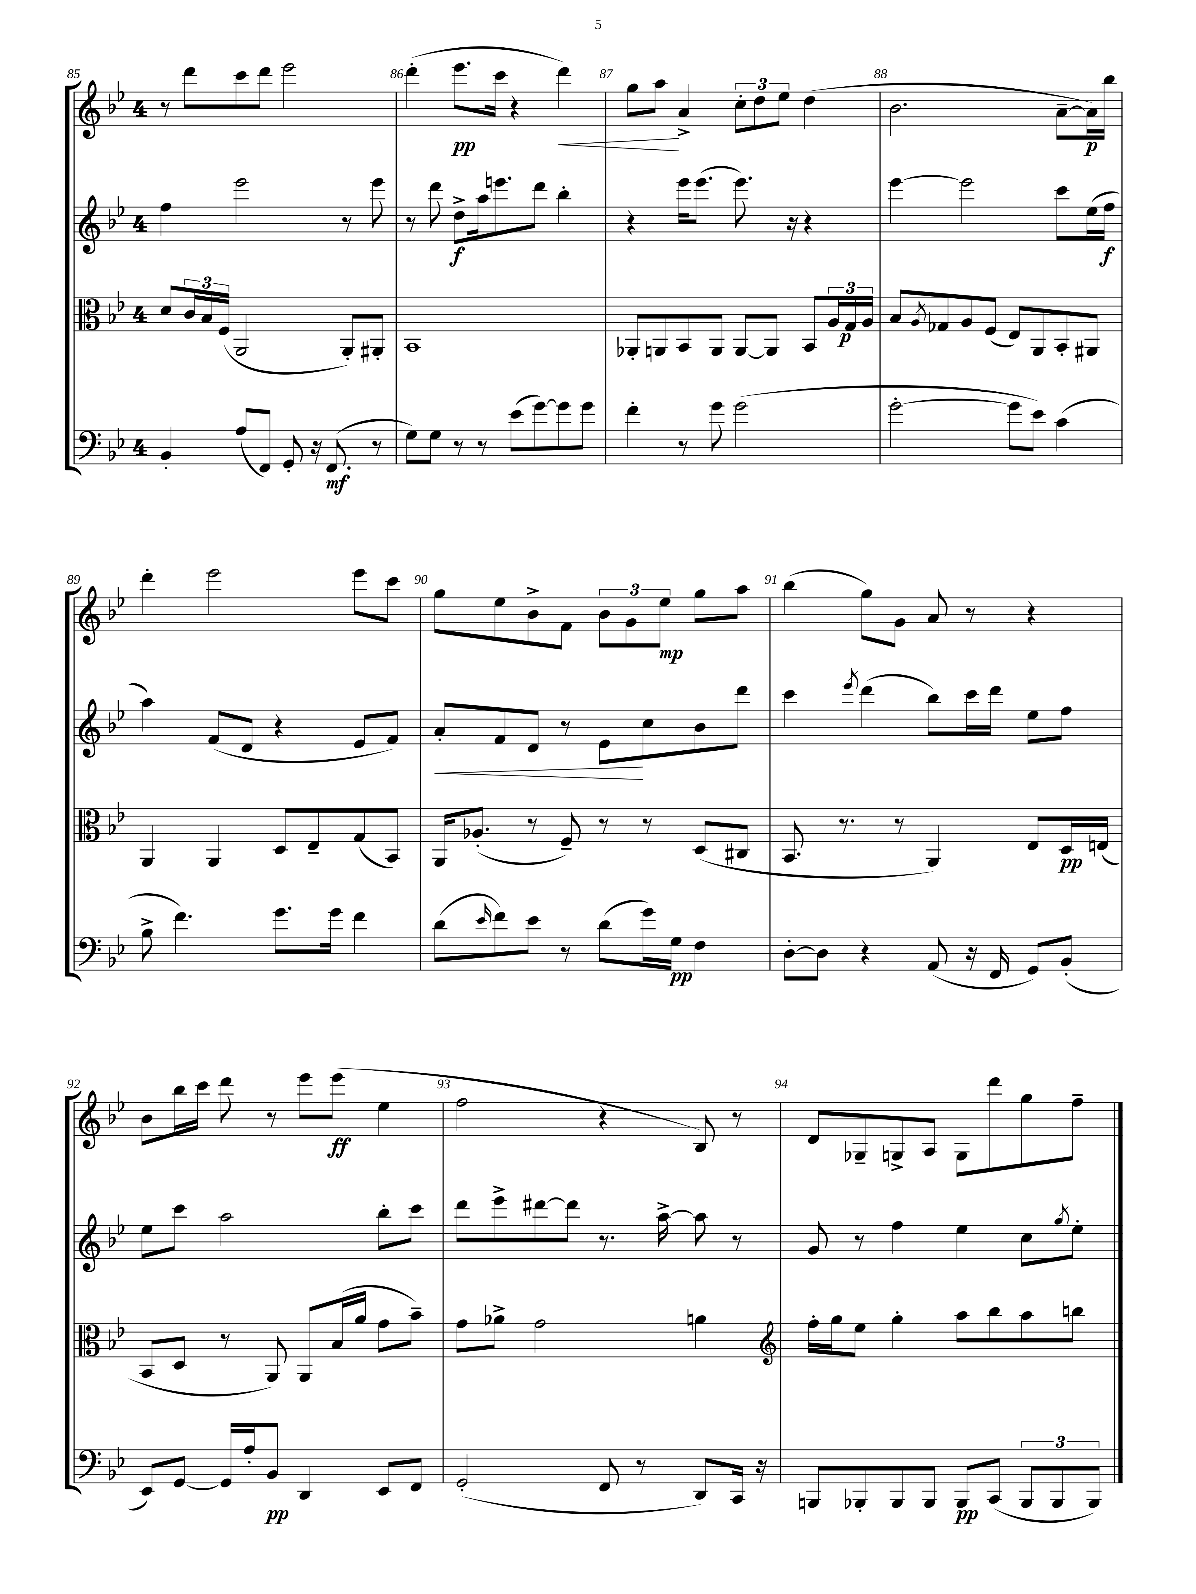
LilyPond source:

<<
\new StaffGroup <<
\new Staff = "s0" {
    \clef treble \key bes \major \once \override Staff.TimeSignature.style = #'single-digit \time 4/4
    r8 d'''8 c'''8 d'''8 ees'''2 |
    d'''4-.( ees'''8.\pp c'''16 r4 d'''4\<) |
    g''8 a''8\! a'4-> \tuplet 3/2 { c''8-. d''8 ees''8 } d''4( |
    bes'2. a'8~-- a'16\p) bes''16 |
    d'''4-. ees'''2 ees'''8 c'''8 |
    g''8 ees''8 bes'8-> f'8 \tuplet 3/2 { bes'8 g'8 ees''8\mp } g''8 a''8 |
    bes''4( g''8) g'8 a'8 r8 r4 |
    bes'8 bes''16 c'''16 d'''8 r8 ees'''8 ees'''8\ff( ees''4 |
    f''2 r4 bes8) r8 |
    d'8 ges8-- g8-> a8 g8 d'''8 g''8 f''8-- \bar "|." |
}
\new Staff = "s1" {
    \clef treble \key bes \major \once \override Staff.TimeSignature.style = #'single-digit \time 4/4
    f''4 ees'''2 r8 ees'''8 |
    r8 d'''8 d''8->\f a''16 e'''8. d'''8 bes''4-. |
    r4 ees'''16 ees'''8.( ees'''8.) r16 r4 |
    ees'''4~ ees'''2 c'''8 ees''16( f''16\f |
    a''4) f'8( d'8 r4 ees'8 f'8) |
    a'8-.\< f'8 d'8 r8 ees'8\! c''8 bes'8 d'''8 |
    c'''4 \acciaccatura { ees'''8 } d'''4( bes''8) c'''16 d'''16 ees''8 f''8 |
    ees''8 c'''8 a''2 bes''8-. c'''8 |
    d'''8 ees'''8-> dis'''8~ dis'''8 r8. a''16~-> a''8 r8 |
    g'8 r8 f''4 ees''4 c''8 \acciaccatura { g''8 } ees''8-. \bar "|." |
}
\new Staff = "s2" {
    \clef alto \key bes \major \once \override Staff.TimeSignature.style = #'single-digit \time 4/4
    d'8 \tuplet 3/2 { c'16 bes16 f16( } a,2 a,8-.) ais,8-. |
    bes,1 |
    aes,8-. a,8 bes,8 a,8 a,8~ a,8 bes,8 \tuplet 3/2 { a16 g16\p a16 } |
    bes8 \acciaccatura { a8 } ges8 a8 f8( ees8) a,8 bes,8-. ais,8 |
    a,4 a,4 d8 ees8-- g8( bes,8) |
    a,16 aes8.-.( r8 f8--) r8 r8 d8( cis8 |
    bes,8. r8. r8 a,4) ees8 d16\pp e16( |
    bes,8 d8 r8 a,8) a,8 bes16( a'16 g'8 bes'8--) |
    g'8 aes'8-> g'2 a'4 |
    \clef treble f''16-. g''16 ees''8 g''4-. a''8 bes''8 a''8 b''8 \bar "|." |
}
\new Staff = "s3" {
    \clef bass \key bes \major \once \override Staff.TimeSignature.style = #'single-digit \time 4/4
    bes,4-. a8( f,8) g,8-. r16 f,8.\mf( r8 |
    g8) g8 r8 r8 ees'8( g'8~) g'8 g'8 |
    f'4-. r8 g'8 g'2( |
    g'2~-. g'8 ees'8) c'4( |
    bes8-> f'4.) g'8. g'16 f'4 |
    d'8( \grace { ees'16 } f'8) ees'8 r8 d'8( g'16) g16\pp f4 |
    d8~-. d8 r4 a,8( r16 f,16 g,8) bes,8-.( |
    ees,8) g,8~ g,16 a16-. bes,8\pp d,4 ees,8 f,8 |
    g,2-.( f,8 r8 d,8) c,16 r16 |
    b,,8 bes,,8-. bes,,8 bes,,8 bes,,8\pp c,8( \tuplet 3/2 { bes,,8 bes,,8 bes,,8) } \bar "|." |
}
>>
>>
\layout { \context { \Score currentBarNumber = #85 \override BarNumber.break-visibility = ##(#f #t #t) barNumberVisibility = #all-bar-numbers-visible } }
